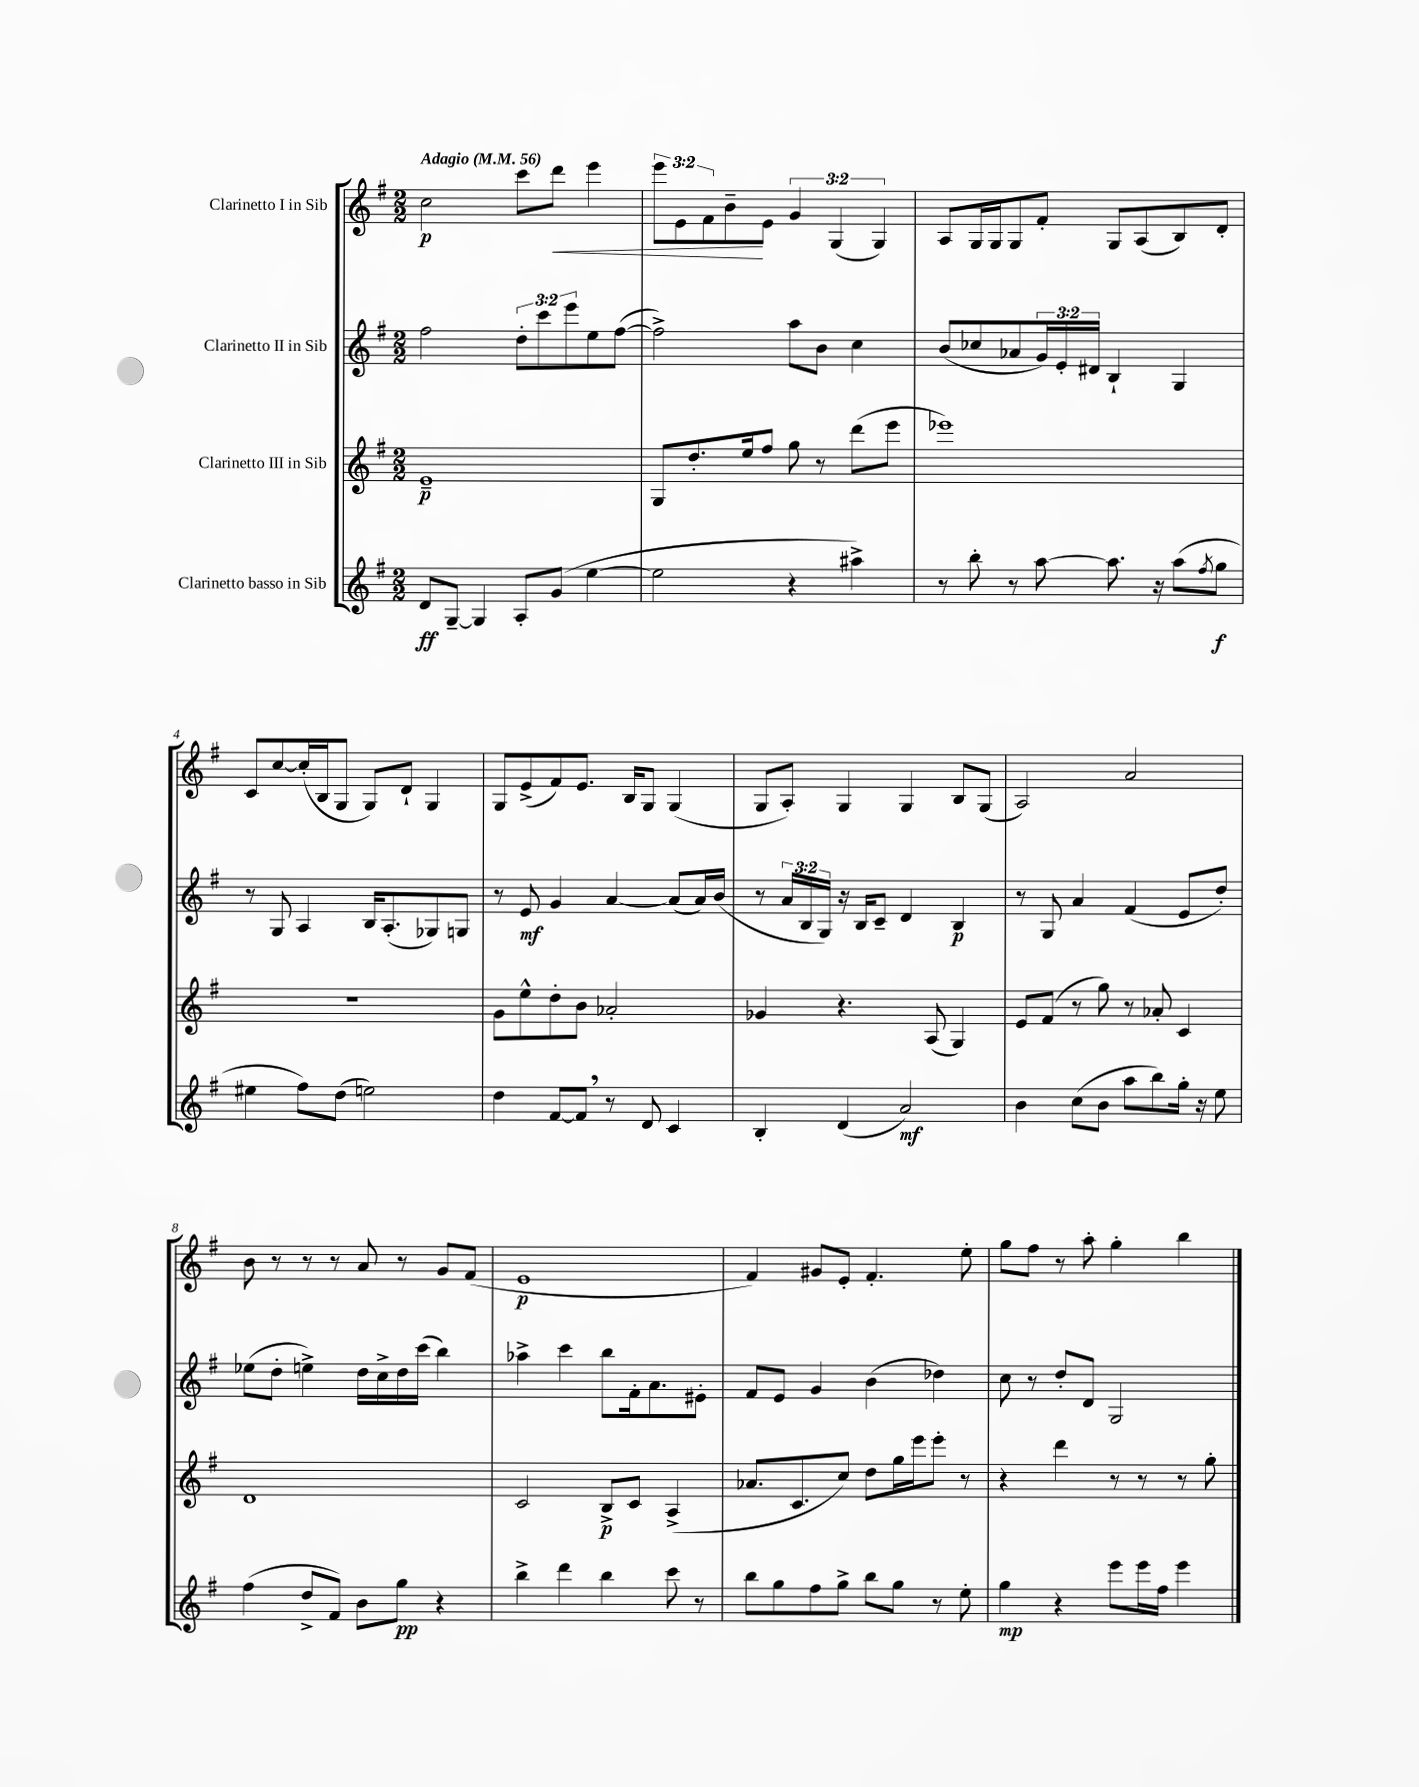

**kern	**kern	**kern	**kern
*staff4	*staff3	*staff2	*staff1
*clefG2	*clefG2	*clefG2	*clefG2
*k[f#]	*k[f#]	*k[f#]	*k[f#]
*M2/2	*M2/2	*M2/2	*M2/2
*MM56	*MM56	*MM56	*MM56
8d/L	1e~	2ff#\	2cc\
[8G~/J	.	.	.
4G/]	.	.	.
8A'/L	.	12dd'\L	8ccc\L
.	.	12ccc\	.
(8g/J	.	.	8ddd\J
.	.	12eee\	.
[4ee\	.	8ee\	4eee\
.	.	([8ff#\J	.
=	=	=	=
2ee\]	8G/L	2ff#^\])	12eee\L
.	.	.	12e\
.	8.dd'/	.	.
.	.	.	12f#\
.	.	.	8b~\
.	16ee/k	.	.
.	8ff#/J	.	8e\J
4r	8gg\	8aa\L	6g/
.	8r	8b\J	.
.	.	.	(6G/
4aa#^\)	(8ddd\L	4cc\	.
.	.	.	6G/)
.	8eee\J	.	.
=	=	=	=
8r	1eee-)	(8b/L	8A/L
8bb'\	.	8cc-/	16G/L
.	.	.	16G/J
8r	.	8a-/	8G/
[8aa\	.	24g/L)	8f#'/J
.	.	24e'/	.
.	.	24d#/JJ	.
8.aa\]	.	4B`/	8G/L
.	.	.	(8A/
16r	.	.	.
(8aa\L	.	4G/	8B/)
8qff#/	.	.	.
8gg\J	.	.	8d'/J
=	=	=	=
4ee#\	1r	8r	8c/L
.	.	8G/	[8cc/
8ff#\L)	.	4A/	(16cc'/]L
.	.	.	16B/J
(8dd\J	.	.	8G/J
2ee\)	.	16B/LK	8G/L)
.	.	(8.A'/	.
.	.	.	8d`/J
.	.	8G-/)	4G/
.	.	8G/J	.
=	=	=	=
4dd\	8g\L	8r	8G/L
.	8ee^^\	8e/	(8e^/
[8f#/L	8dd'\	4g/	8f#/)
8f#/]J	8b\J	.	8.e/J
8r	2a-'/	[4a/	.
.	.	.	16B/LK
8d/	.	.	8G/J
4c/	.	(8a/]L	(4G/
.	.	16a/L)	.
.	.	(16b/JJ	.
=	=	=	=
4B'/	4g-/	8r	8G/L
.	.	24a/LL	8A'/J)
.	.	24B/	.
.	.	24G/JJ)	.
(4d/	4.r	16r	4G/
.	.	16B/LK	.
.	.	8c~/J	.
2a/)	.	4d/	4G/
.	(8A/	.	.
.	4G/)	4B/	8B/L
.	.	.	(8G/J
=	=	=	=
4b\	8e/L	8r	2A/)
.	(8f#/J	8G/	.
(8cc\L	8r	4a/	.
8b\J	8gg\)	.	.
8aa\L	8r	(4f#/	2a/
8bb\)	8a-'/	.	.
16gg'\Jk	4c/	8e/L	.
16r	.	.	.
8ee\	.	8dd'/J)	.
=	=	=	=
(4ff#\	1d	(8ee-\L	8b\
.	.	8dd'\J	8r
8dd^/L	.	4ee^\)	8r
8f#/J)	.	.	8r
8b\L	.	16dd\LL	8a/
.	.	16cc^\	.
8gg\J	.	16dd\	8r
.	.	(16ccc\JJ	.
4r	.	4bb\)	8g/L
.	.	.	(8f#/J
=	=	=	=
4bb^\	2c/	4aa-^\	1e
4ddd\	.	4ccc\	.
4bb\	8B^/L	8bb\L	.
.	8c/J	16f#'\k	.
.	.	8.a\	.
8ccc\	(4A^/	.	.
8r	.	8e#'\J	.
=	=	=	=
8bb\L	8.a-/L	8f#/L	4f#/)
8gg\	.	8e/J	.
.	8.c/	.	.
8ff#\	.	4g/	8g#/L
8gg^\J	8cc/J)	.	8e'/J
8bb\L	8dd\L	(4b\	4.f#'/
8gg\J	16gg\L	.	.
.	16eee\J	.	.
8r	8eee'\J	4dd-\)	.
8ee'\	8r	.	8ee'\
=	=	=	=
4gg\	4r	8cc\	8gg\L
.	.	8r	8ff#\J
4r	4ddd\	8dd'/L	8r
.	.	8d/J	8aa'\
8eee\L	8r	2G/	4gg'\
16eee\L	8r	.	.
16ff#\JJ	.	.	.
4eee\	8r	.	4bb\
.	8gg'\	.	.
==	==	==	==
*-	*-	*-	*-
